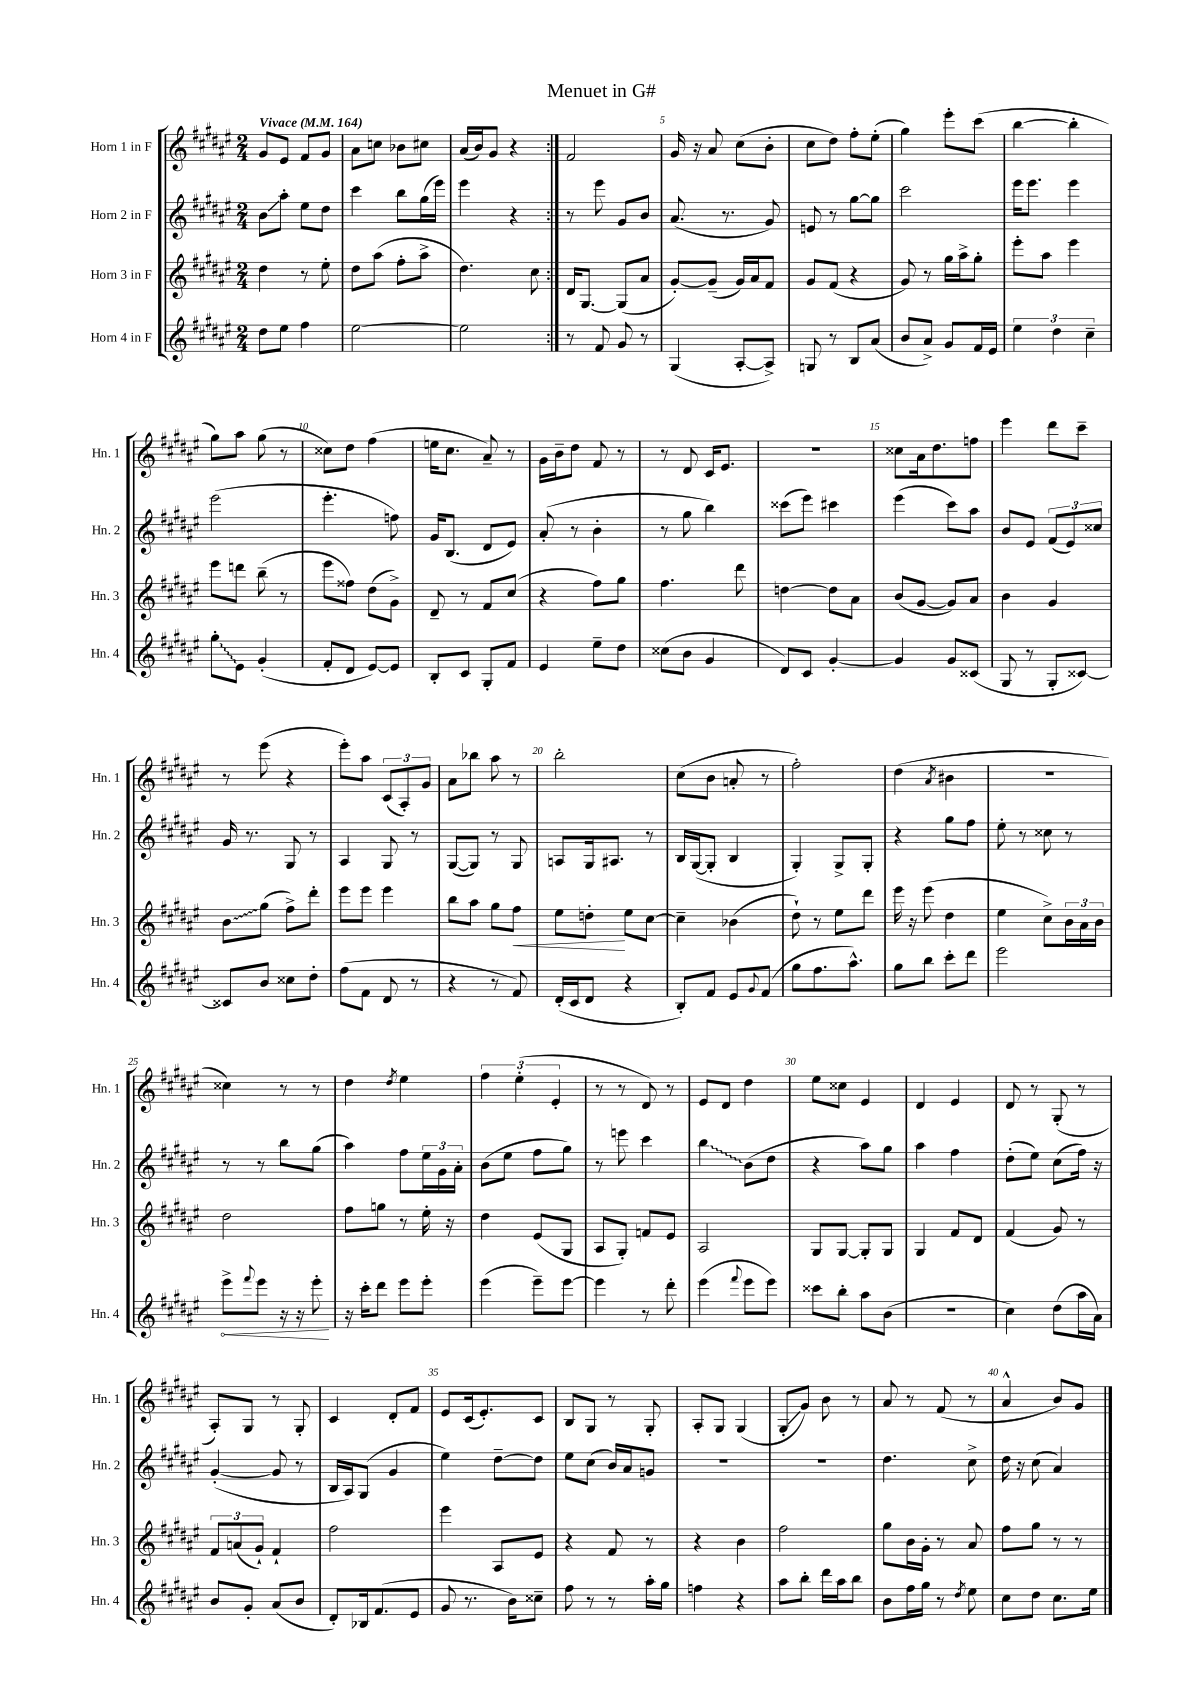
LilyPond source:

\header { title = "Menuet in G#" }
<<
\new StaffGroup <<
\new Staff = "s0" \with { instrumentName = "Horn 1 in F" shortInstrumentName = "Hn. 1" } {
    \clef treble \key fis \major \numericTimeSignature \time 2/4 \tempo "Vivace" 4 = 164
    \repeat volta 2 { gis'8 eis'8 fis'8 gis'8 |
    ais'8 c''8 bes'8 cis''8 |
    ais'16( b'16) gis'8 r4 | }
    fis'2 |
    gis'16 r16 ais'8 cis''8( b'8-. |
    cis''8 dis''8) fis''8-. eis''8-.( |
    gis''4) eis'''8-. cis'''8( |
    b''4~ b''4-. |
    gis''8) ais''8 gis''8( r8 |
    cisis''8) dis''8 fis''4( |
    e''16 cis''8. ais'8--) r8 |
    gis'16 b'16-- dis''8 fis'8 r8 |
    r8 dis'8 cis'16 eis'8. |
    r2 |
    cisis''8 ais'16 dis''8. f''8 |
    eis'''4 dis'''8 cis'''8-- |
    r8 eis'''8( r4 |
    eis'''8-.) ais''8 \tuplet 3/2 { cis'8( ais8-.) gis'8 } |
    ais'8 bes''8 ais''8 r8 |
    b''2-. |
    cis''8( b'8 a'8-. r8 |
    fis''2-.) |
    dis''4( \acciaccatura { ais'8 } bis'4 |
    R2 |
    cisis''4) r8 r8 |
    dis''4 \acciaccatura { dis''8 } eis''4 |
    \tuplet 3/2 { fis''4 eis''4-.( eis'4-. } |
    r8 r8 dis'8) r8 |
    eis'8 dis'8 dis''4 |
    eis''8 cisis''8 eis'4 |
    dis'4 eis'4 |
    dis'8 r8 gis8-.( r8 |
    ais8-.) gis8 r8 gis8-. |
    cis'4 dis'8-. fis'8 |
    eis'8 cis'16( eis'8.-.) cis'8 |
    b8 gis8 r8 gis8-. |
    ais8-. gis8 gis4( |
    gis8-.\glissando gis'8) b'8 r8 |
    ais'8 r8 fis'8( r8 |
    ais'4-^ b'8) gis'8 \bar "|." |
}
\new Staff = "s1" \with { instrumentName = "Horn 2 in F" shortInstrumentName = "Hn. 2" } {
    \clef treble \key fis \major \numericTimeSignature \time 2/4
    \repeat volta 2 { b'8\glissando ais''8-. eis''8 dis''8 |
    cis'''4 b''8 gis''16( eis'''16) |
    eis'''4 r4 | }
    r8 eis'''8 gis'8 b'8 |
    ais'8.( r8. gis'8) |
    e'8 r8 gis''8~ gis''8 |
    cis'''2 |
    eis'''16 eis'''8. eis'''4 |
    eis'''2( |
    eis'''4.-. f''8) |
    gis'16 b8.( dis'8 eis'8) |
    ais'8-.( r8 b'4-. |
    r8 gis''8 b''4) |
    cisis'''8( eis'''8) cis'''4 |
    eis'''4( cis'''8) ais''8 |
    b'8 eis'8 \tuplet 3/2 { fis'8( eis'8) cisis''8 } |
    gis'16 r8. gis8 r8 |
    ais4 gis8 r8 |
    gis8~( gis8) r8 gis8 |
    a8 gis16 ais8. r8 |
    b16 gis16~( gis8-. b4 |
    gis4-.) gis8-> gis8-. |
    r4 gis''8 fis''8 |
    eis''8-. r8 cisis''8 r8 |
    r8 r8 b''8 gis''8( |
    ais''4) fis''8 \tuplet 3/2 { eis''16 gis'16 ais'16-. } |
    b'8( eis''8 fis''8 gis''8) |
    r8 e'''8 cis'''4 |
    \once \override Glissando.style = #'zigzag b''4\glissando b'8( dis''8 |
    r4 ais''8) gis''8 |
    ais''4 fis''4 |
    dis''8-.( eis''8) cis''8( fis''16) r16 |
    gis'4~-.( gis'8 r8 |
    b16 ais16) gis8( gis'4 |
    eis''4) dis''8~-- dis''8 |
    eis''8 cis''8( b'16) ais'16 g'8 |
    R2 |
    R2 |
    dis''4. cis''8-> |
    dis''16 r16 cis''8( ais'4) \bar "|." |
}
\new Staff = "s2" \with { instrumentName = "Horn 3 in F" shortInstrumentName = "Hn. 3" } {
    \clef treble \key fis \major \numericTimeSignature \time 2/4
    \repeat volta 2 { dis''4 r8 eis''8-. |
    dis''8 ais''8( fis''8-. ais''8-> |
    dis''4.) cis''8 | }
    dis'16 gis8.~ gis8( ais'8 |
    gis'8~-.) gis'8--( gis'16) ais'16 fis'8 |
    gis'8 fis'8( r4 |
    gis'8) r8 gis''16 ais''16-> gis''8-. |
    eis'''8-. ais''8 eis'''4 |
    eis'''8 d'''8 b''8--( r8 |
    eis'''8 fisis''8) dis''8( gis'8->) |
    dis'8-- r8 fis'8 cis''8( |
    r4 fis''8) gis''8 |
    fis''4. dis'''8 |
    d''4~ d''8 ais'8 |
    b'8( gis'8~ gis'8) ais'8 |
    b'4 gis'4 |
    \once \override Glissando.style = #'zigzag b'8\glissando gis''8( fis''8->) dis'''8-. |
    eis'''8 eis'''8 eis'''4 |
    b''8 ais''8 gis''8 fis''8\< |
    eis''8 d''8-.\! eis''8 cis''8~ |
    cis''4-- bes'4( |
    dis''8-!) r8 eis''8 dis'''8 |
    eis'''16 r16 eis'''8( dis''4 |
    eis''4 cis''8->) \tuplet 3/2 { b'16 ais'16 b'16 } |
    dis''2 |
    fis''8 g''8 r8 eis''16-. r16 |
    dis''4 eis'8( gis8 |
    ais8 gis8-.) f'8 eis'8 |
    ais2 |
    gis8 gis8~ gis8-. gis8 |
    gis4 fis'8 dis'8 |
    fis'4( gis'8) r8 |
    \tuplet 3/2 { fis'8 a'8( gis'8-!) } fis'4-! |
    fis''2 |
    eis'''4 ais8 eis'8 |
    r4 fis'8 r8 |
    r4 b'4 |
    fis''2 |
    gis''8 b'16 gis'16-. r8 ais'8 |
    fis''8 gis''8 r8 r8 \bar "|." |
}
\new Staff = "s3" \with { instrumentName = "Horn 4 in F" shortInstrumentName = "Hn. 4" } {
    \clef treble \key fis \major \numericTimeSignature \time 2/4
    \repeat volta 2 { dis''8 eis''8 fis''4 |
    eis''2~ |
    eis''2 | }
    r8 fis'8 gis'8 r8 |
    gis4( ais8~-. ais8->) |
    g8 r8 b8 ais'8( |
    b'8 ais'8->) gis'8 fis'16 eis'16 |
    \tuplet 3/2 { eis''4 dis''4 cis''4-- } |
    \once \override Glissando.style = #'zigzag gis''8-.\glissando eis'8 gis'4-.( |
    fis'8-. dis'8 eis'8~) eis'8 |
    b8-. cis'8 gis8-. fis'8 |
    eis'4 eis''8-- dis''8 |
    cisis''8( b'8 gis'4 |
    dis'8) cis'8 gis'4~-. |
    gis'4 gis'8 cisis'8( |
    gis8 r8 gis8-. cisis'8~) |
    cisis'8 b'8 cisis''8 dis''8-. |
    fis''8( fis'8 dis'8 r8 |
    r4 r8 fis'8) |
    dis'16-.( cis'16 dis'8 r4 |
    b8-.) fis'8 eis'8 \appoggiatura { gis'8 } fis'8( |
    gis''8 fis''8. ais''8.-^) |
    gis''8 b''8 cis'''8-. dis'''8 |
    eis'''2 |
    \once \override Hairpin.circled-tip = ##t eis'''8->\< \appoggiatura { fis'''8 } eis'''8 r16 r16 eis'''8-.\! |
    r16 cis'''16-. dis'''8 eis'''8 eis'''8-. |
    eis'''4( eis'''8--) eis'''8~ |
    eis'''4 r8 dis'''8-. |
    eis'''4( \appoggiatura { fis'''8 } eis'''8 eis'''8) |
    cisis'''8 b''8-. ais''8 b'8( |
    r2 |
    cis''4) dis''8( ais''16 ais'16) |
    b'8 gis'8-. ais'8( b'8 |
    dis'8-.) bes16 fis'8.( eis'8 |
    gis'8 r8. b'16) cisis''8-- |
    fis''8 r8 r8 ais''16-. gis''16 |
    f''4 r4 |
    ais''8 b''8-. dis'''16 ais''16 b''8 |
    b'8 fis''16 gis''16 r8 \acciaccatura { dis''8 } eis''8 |
    cis''8 dis''8 cis''8. eis''16 \bar "|." |
}
>>
>>
\layout { \context { \Score \override BarNumber.break-visibility = ##(#f #t #t) barNumberVisibility = #(every-nth-bar-number-visible 5) } }
